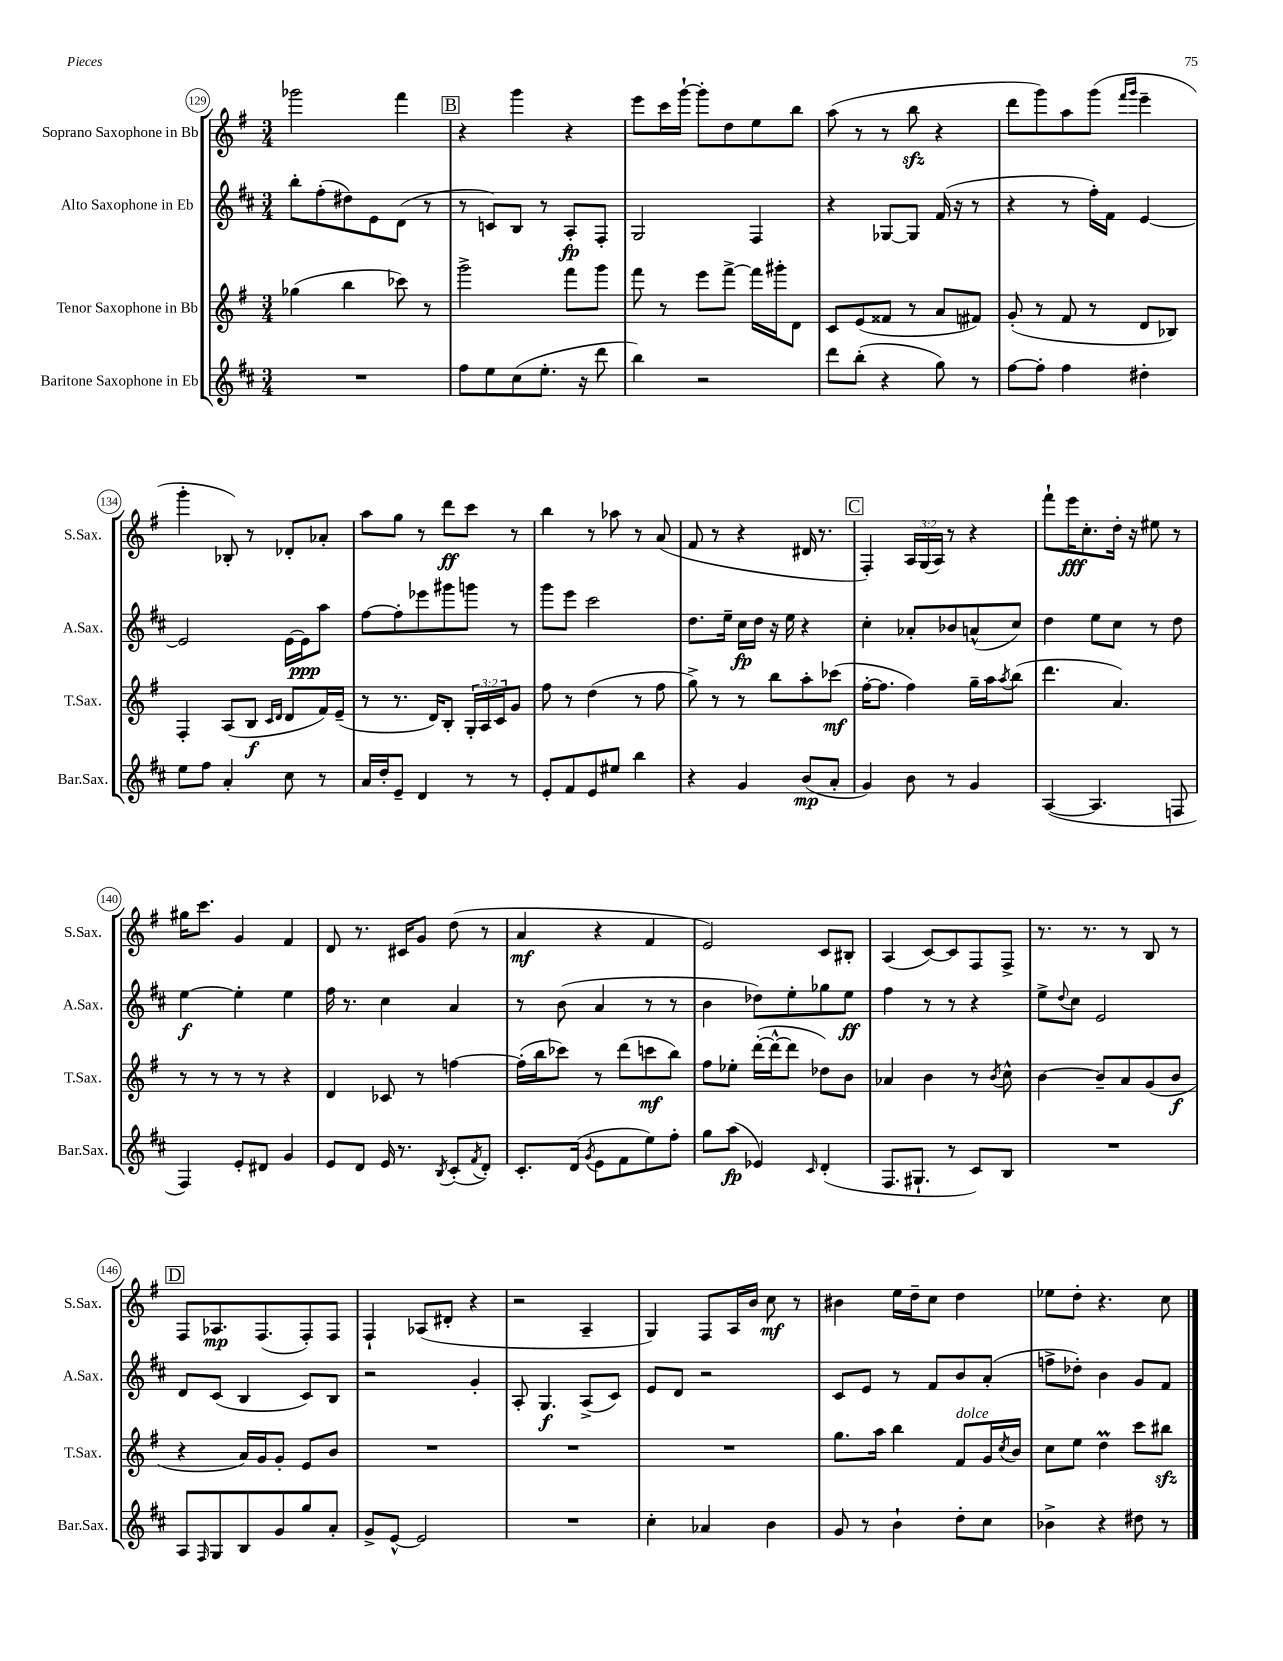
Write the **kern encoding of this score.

**kern	**kern	**kern	**kern
*staff4	*staff3	*staff2	*staff1
*clefG2	*clefG2	*clefG2	*clefG2
*k[f#c#]	*k[f#]	*k[f#c#]	*k[f#]
*M3/4	*M3/4	*M3/4	*M3/4
2.r	(4gg-	8bb'	2ggg-
.	.	(8ff#'	.
.	4bb	8dd#)	.
.	.	8e	.
.	8ccc-)	(8d	4fff#
.	8r	8r	.
=	=	=	=
8ff#	2ggg^	8r	4r
8ee	.	8c)	.
(8cc#	.	8B	4ggg
8.ee'	.	8r	.
.	8fff#	8A'	4r
16r	.	.	.
8ddd	8ggg	8F#'	.
=	=	=	=
4bb)	8fff#	2G	8eee
.	8r	.	16ccc
.	.	.	[16ggg`
2r	8eee	.	8ggg']
.	[8fff#^	.	8dd
.	16fff#]	4F#	8ee
.	16ggg#'	.	.
.	8d	.	8bb
=	=	=	=
8ddd	8c	4r	(8aa
(8bb'	(8e	.	8r
4r	8f##	[8G-	8r
.	8r	8G-]	8bb
8gg)	8a	(16f#	4r
.	.	16r	.
8r	8f#)	8r	.
=	=	=	=
[8ff#	(8g'	4r	8ddd
8ff#']	8r	.	8ggg)
4ff#	8f#	8r	8aa
.	8r	16ff#')	(8ggg
.	.	16f#	.
.	.	.	16qqfff#
.	.	.	16qqggg
4dd#'	8d	[4e	4eee~
.	8B-)	.	.
=	=	=	=
8ee	4F#'	2e]	4ggg'
8ff#	.	.	.
4a'	(8A	.	8B-')
.	8B	.	8r
.	16qqc	.	.
.	16qqd	.	.
8cc#	8d	[16e	8d-'
.	.	16e]	.
8r	16f#)	8aa	8a-'
.	(16e~	.	.
=	=	=	=
16a	8r	[8ff#	8aa
16dd'	.	.	.
8e~	8.r	8ff#']	8gg
4d	.	8eee-	8r
.	16d)	.	.
.	8B'	8ggg#	8ddd
8r	24G'	8ggg	8ccc
.	24A	.	.
.	24c	.	.
8r	8g	8r	8r
=	=	=	=
8e'	8ff#	8ggg	4bb
8f#	8r	8eee	.
8e	(4dd	2ccc#	8r
8ee#	.	.	8aa-
4bb	8r	.	8r
.	8ff#	.	(8a
=	=	=	=
4r	8gg^)	8.dd	8f#
.	8r	.	8r
.	.	16ee~	.
4g	8r	16cc#	4r
.	.	16dd	.
.	8bb	16r	.
.	.	16ee	.
(8b	8aa'	4r	16d#
.	.	.	8.r
8a'	(8ccc-	.	.
=	=	=	=
4g)	[16ff#'	4cc#'	4F#')
.	8.ff#]	.	.
8b	4ff#)	8a-'	24A
.	.	.	(24G
.	.	.	24A)
8r	.	8b-	8r
4g	16gg~	(8a^^	4r
.	16aa	.	.
.	8qaa	.	.
.	(8bb	8cc#)	.
=	=	=	=
([4A	4.ddd	4dd	8fff#`
.	.	.	16eee
.	.	.	8.cc'
4.A]	.	8ee	.
.	4.a)	8cc#	16dd'
.	.	.	16r
.	.	8r	8ee#
8F	.	8dd	8r
=	=	=	=
4F#)	8r	[4ee	16gg#
.	.	.	8.ccc
.	8r	.	.
8e'	8r	4ee']	4g
8d#	8r	.	.
4g	4r	4ee	4f#
=	=	=	=
8e	4d	16ff#	8d
.	.	8.r	.
8d	.	.	8.r
16e	8c-	4cc#	.
8.r	.	.	16c#
.	8r	.	8g
8qB	.	.	.
(8c#'	[4ff	4a	(8dd
8qf#	.	.	.
8d')	.	.	8r
=	=	=	=
8.c#'	(16ff']	8r	4a
.	16bb	.	.
.	8ccc-)	(8b	.
(16d	.	.	.
8qg	.	.	.
8e	8r	4a	4r
8f#	(8ddd	.	.
8ee)	8ccc	8r	4f#
8ff#'	8bb)	8r	.
=	=	=	=
8gg	8ff#	4b	2e)
(8aa	8ee-'	.	.
4e-)	([16ddd'	8dd-)	.
.	16ddd^^_	.	.
.	8ddd]	8ee'	.
16qqc#	.	.	.
(4d'	8dd-)	8gg-	8c
.	8b	8ee	8B#'
=	=	=	=
8.F#	4a-	4ff#	(4A
8.G#`	.	.	.
.	4b	8r	[8c)
8r	.	8r	8c]
8c#)	8r	4r	8F#
.	8qb	.	.
8B	8cc^^	.	8F#^
=	=	=	=
2.r	[4b	8ee^	8.r
.	.	8qqdd	.
.	.	8cc#	.
.	.	.	8.r
.	8b~]	2e	.
.	8a	.	8r
.	(8g	.	8B
.	8b	.	8r
=	=	=	=
8A	4r	8d	8F#
16qqF#	.	.	.
8G	.	(8c#	8.A-
8B	16a)	4B	.
.	16g	.	(8.F#
8g	8g'	.	.
8gg	8e	8c#)	8F#')
8a'	8b	8B	8F#
=	=	=	=
8g^	2.r	2r	4F#`
[8e^^	.	.	.
2e]	.	.	(8A-
.	.	.	8d#'
.	.	4g'	4r
=	=	=	=
2.r	2.r	8A'	2r
.	.	4.G	.
.	.	(8A^	4A~
.	.	8c#)	.
=	=	=	=
4cc#'	2.r	8e	4G)
.	.	8d	.
4a-	.	2r	8F#
.	.	.	16A
.	.	.	16b
4b	.	.	8cc
.	.	.	8r
=	=	=	=
8g	8.gg	8c#	4b#
8r	.	8e	.
.	16aa	.	.
4b`	4bb	8r	16ee
.	.	.	16dd~
.	.	8f#	8cc
8dd'	8f#	8b	4dd
8cc#	16g	(8a'	.
.	8qcc	.	.
.	16b	.	.
=	=	=	=
4b-^	8cc	8ff^	8ee-
.	8ee	8dd-')	8dd'
4r	4dd	4b	4.r
8dd#	8ccc	8g	.
8r	8bb#	8f#	8cc
==	==	==	==
*-	*-	*-	*-
